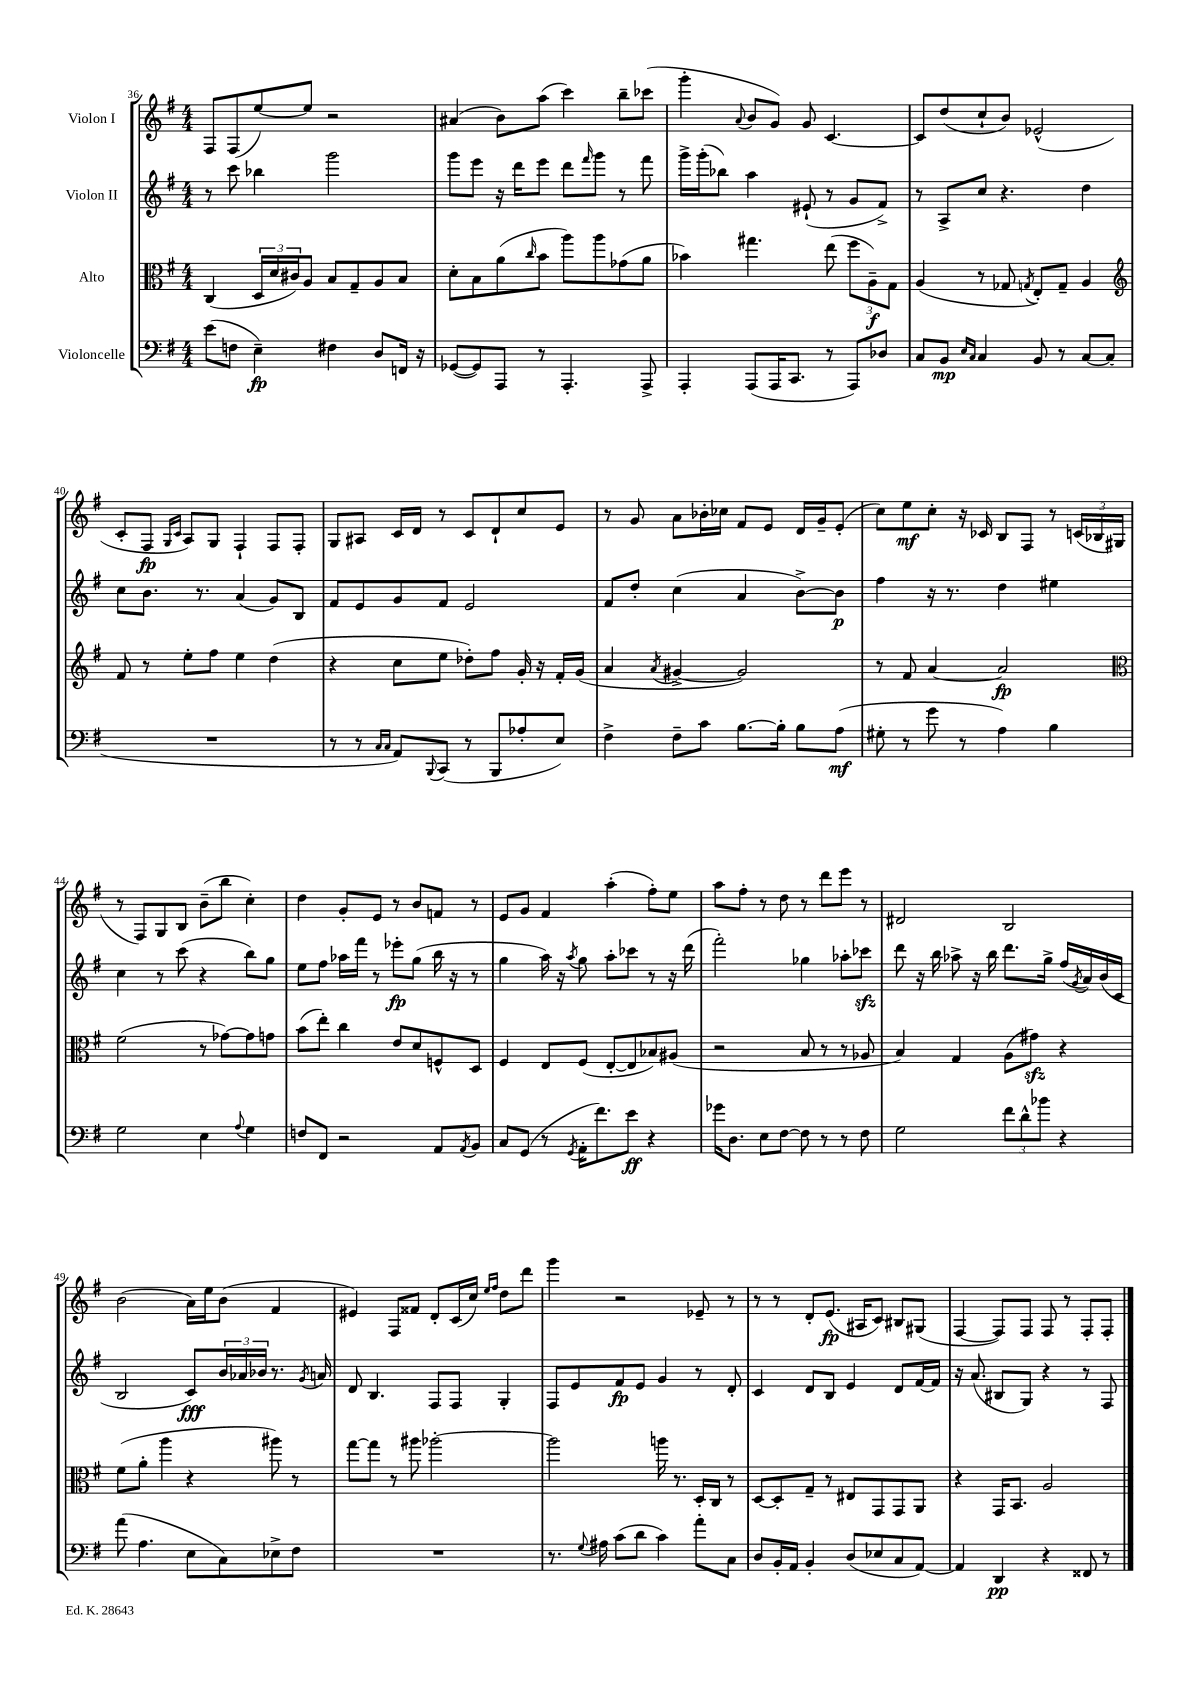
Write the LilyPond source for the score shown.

<<
\new StaffGroup <<
\new Staff = "s0" \with { instrumentName = "Violon I" } {
    \clef treble \key g \major \numericTimeSignature \time 4/4
    fis8 fis8( e''8~) e''8 r2 |
    ais'4( b'8) a''8( c'''4) b''8-- ces'''8( |
    g'''4-. \appoggiatura { a'8 } b'8 g'8) g'8 c'4.~ |
    c'8 d''8( c''8-! b'8) ees'2-^( |
    c'8-. fis8\fp \grace { g16 c'16 } a8) g8 fis4-! fis8 fis8-. |
    g8 ais8 c'16 d'16 r8 c'8 d'8-! c''8 e'8 |
    r8 g'8 a'8 bes'16-. ces''16 fis'8 e'8 d'16 g'16-- e'8-.( |
    c''8) e''8\mf c''8-. r16 ces'16 b8 fis8 r8 \tuplet 3/2 { c'16( bes16 gis16 } |
    r8 fis8) g8 b8 b'8--( b''8 c''4-.) |
    d''4 g'8-. e'8 r8 b'8 f'8 r8 |
    e'8 g'8 fis'4 a''4-.( fis''8-.) e''8 |
    a''8 fis''8-. r8 d''8 r8 d'''8 e'''8 r8 |
    dis'2 b2 |
    b'2( a'16) e''16 b'8( fis'4 |
    eis'4) fis8 fisis'8 d'8-. c'16( c''16) \grace { e''16 fis''16 } d''8 d'''8 |
    g'''4 r2 ees'8-- r8 |
    r8 r8 d'8-. e'8.\fp( ais16 c'8) bis8 gis8( |
    fis4~ fis8) fis8 fis8 r8 fis8-. fis8-. \bar "|." |
}
\new Staff = "s1" \with { instrumentName = "Violon II" } {
    \clef treble \key g \major \numericTimeSignature \time 4/4
    r8 c'''8 bes''4 g'''2 |
    g'''8 e'''8 r16 d'''16 e'''8 d'''8 \grace { fis'''16 } g'''8 r8 fis'''8 |
    g'''16-> g'''16-.( bes''8) a''4 eis'8-!( r8 g'8 fis'8->) |
    r8 a8-> c''8 r4. d''4 |
    c''8 b'8. r8. a'4( g'8) b8 |
    fis'8 e'8 g'8 fis'8 e'2 |
    fis'8 d''8-. c''4( a'4 b'8~->) b'8\p |
    fis''4 r16 r8. d''4 eis''4 |
    c''4 r8 c'''8( r4 b''8) g''8 |
    e''8 fis''8 aes''16 fis'''16 r8 ees'''8-.\fp g''8( b''16 r16 r8 |
    g''4 a''16) r16 \acciaccatura { a''8 } g''8 a''8-. ces'''8 r8 r16 d'''16( |
    fis'''2-.) ges''4 aes''8-. ces'''8\sfz |
    d'''8 r16 b''16 aes''8-> r16 b''16 d'''8. g''16-> fis''16( \acciaccatura { g'8 } a'16) b'16( c'16 |
    b2 c'8\fff) \tuplet 3/2 { b'16 aes'16 bes'16 } r8. \acciaccatura { g'8 } a'16 |
    d'8 b4. fis8 fis8 g4-. |
    fis8 e'8 fis'8\fp e'8 g'4 r8 d'8-. |
    c'4 d'8 b8 e'4 d'8 fis'16~ fis'16 |
    r16 a'8.( bis8 g8) r4 r8 fis8 \bar "|." |
}
\new Staff = "s2" \with { instrumentName = "Alto" } {
    \clef alto \key g \major \numericTimeSignature \time 4/4
    c4( \tuplet 3/2 { d16 d'16 cis'16) } a8 b8 g8-- a8 b8 |
    d'8-. b8 a'8( \grace { c''16 } b'8 a''8) a''8 ges'8( a'8 |
    bes'4) gis''4. e''8( \tuplet 3/2 { fis''8 a8--\f) g8 } |
    a4( r8 ges8 \acciaccatura { g8 } e8-.) g8-- a4 |
    \clef treble fis'8 r8 e''8-. fis''8 e''4 d''4( |
    r4 c''8 e''8 des''8-.) fis''8 g'16-. r16 fis'16-. g'16( |
    a'4 \acciaccatura { a'8 } gis'4~-> gis'2) |
    r8 fis'8 a'4~ a'2\fp |
    \clef alto fis'2( r8 ges'8~) ges'8 g'8 |
    b'8( e''8-.) c''4 e'8 d'8 f8-^ d8 |
    fis4 e8 fis8( e8~-. e8 bes8) ais8( |
    r2 b8 r8 r8 aes8 |
    b4) g4 a8( gis'8\sfz) r4 |
    fis'8( a'8-. a''4 r4 ais''8) r8 |
    g''8~ g''8 r8 ais''8 aes''2~-. |
    aes''2 a''16 r8. d16-. c16 r8 |
    d8~ d8-. g8-- r8 eis8 g,8 g,8 a,8 |
    r4 g,16 b,8. a2 \bar "|." |
}
\new Staff = "s3" \with { instrumentName = "Violoncelle" } {
    \clef bass \key g \major \numericTimeSignature \time 4/4
    e'8( f8 e4--\fp) fis4 d8 f,16 r16 |
    ges,8~( ges,8) a,,8 r8 a,,4.-. a,,8-> |
    a,,4-. a,,8( a,,16 c,8. r8 a,,8) des8 |
    c8 b,8\mp \grace { e16 c16 } c4 b,8 r8 c8~ c8( |
    R1 |
    r8 r8 \grace { c16 c16 } a,8) \appoggiatura { b,,8 } c,8( r8 b,,8 aes8-. e8) |
    fis4-> fis8-- c'8 b8.~ b16-. b8 a8\mf( |
    gis8-. r8 g'8 r8 a4) b4 |
    g2 e4 \appoggiatura { a8 } g4 |
    f8 fis,8 r2 a,8 \acciaccatura { a,8 } b,8 |
    c8 g,8( r8 \acciaccatura { g,8 } a,16-. fis'8.) e'8\ff r4 |
    ges'16 d8. e8 fis8~ fis8 r8 r8 fis8 |
    g2 \tuplet 3/2 { fis'8 d'8-^ bes'8 } r4 |
    a'8( a4. e8 c8) ees8-> fis8 |
    R1 |
    r8. \appoggiatura { g8 } ais16 c'8( d'8 c'4) a'8-. c8 |
    d8 b,16-. a,16 b,4-. d8( ees8 c8 a,8~) |
    a,4 d,4\pp r4 fisis,8 r8 \bar "|." |
}
>>
>>
\layout { \context { \Score currentBarNumber = #36 } }
